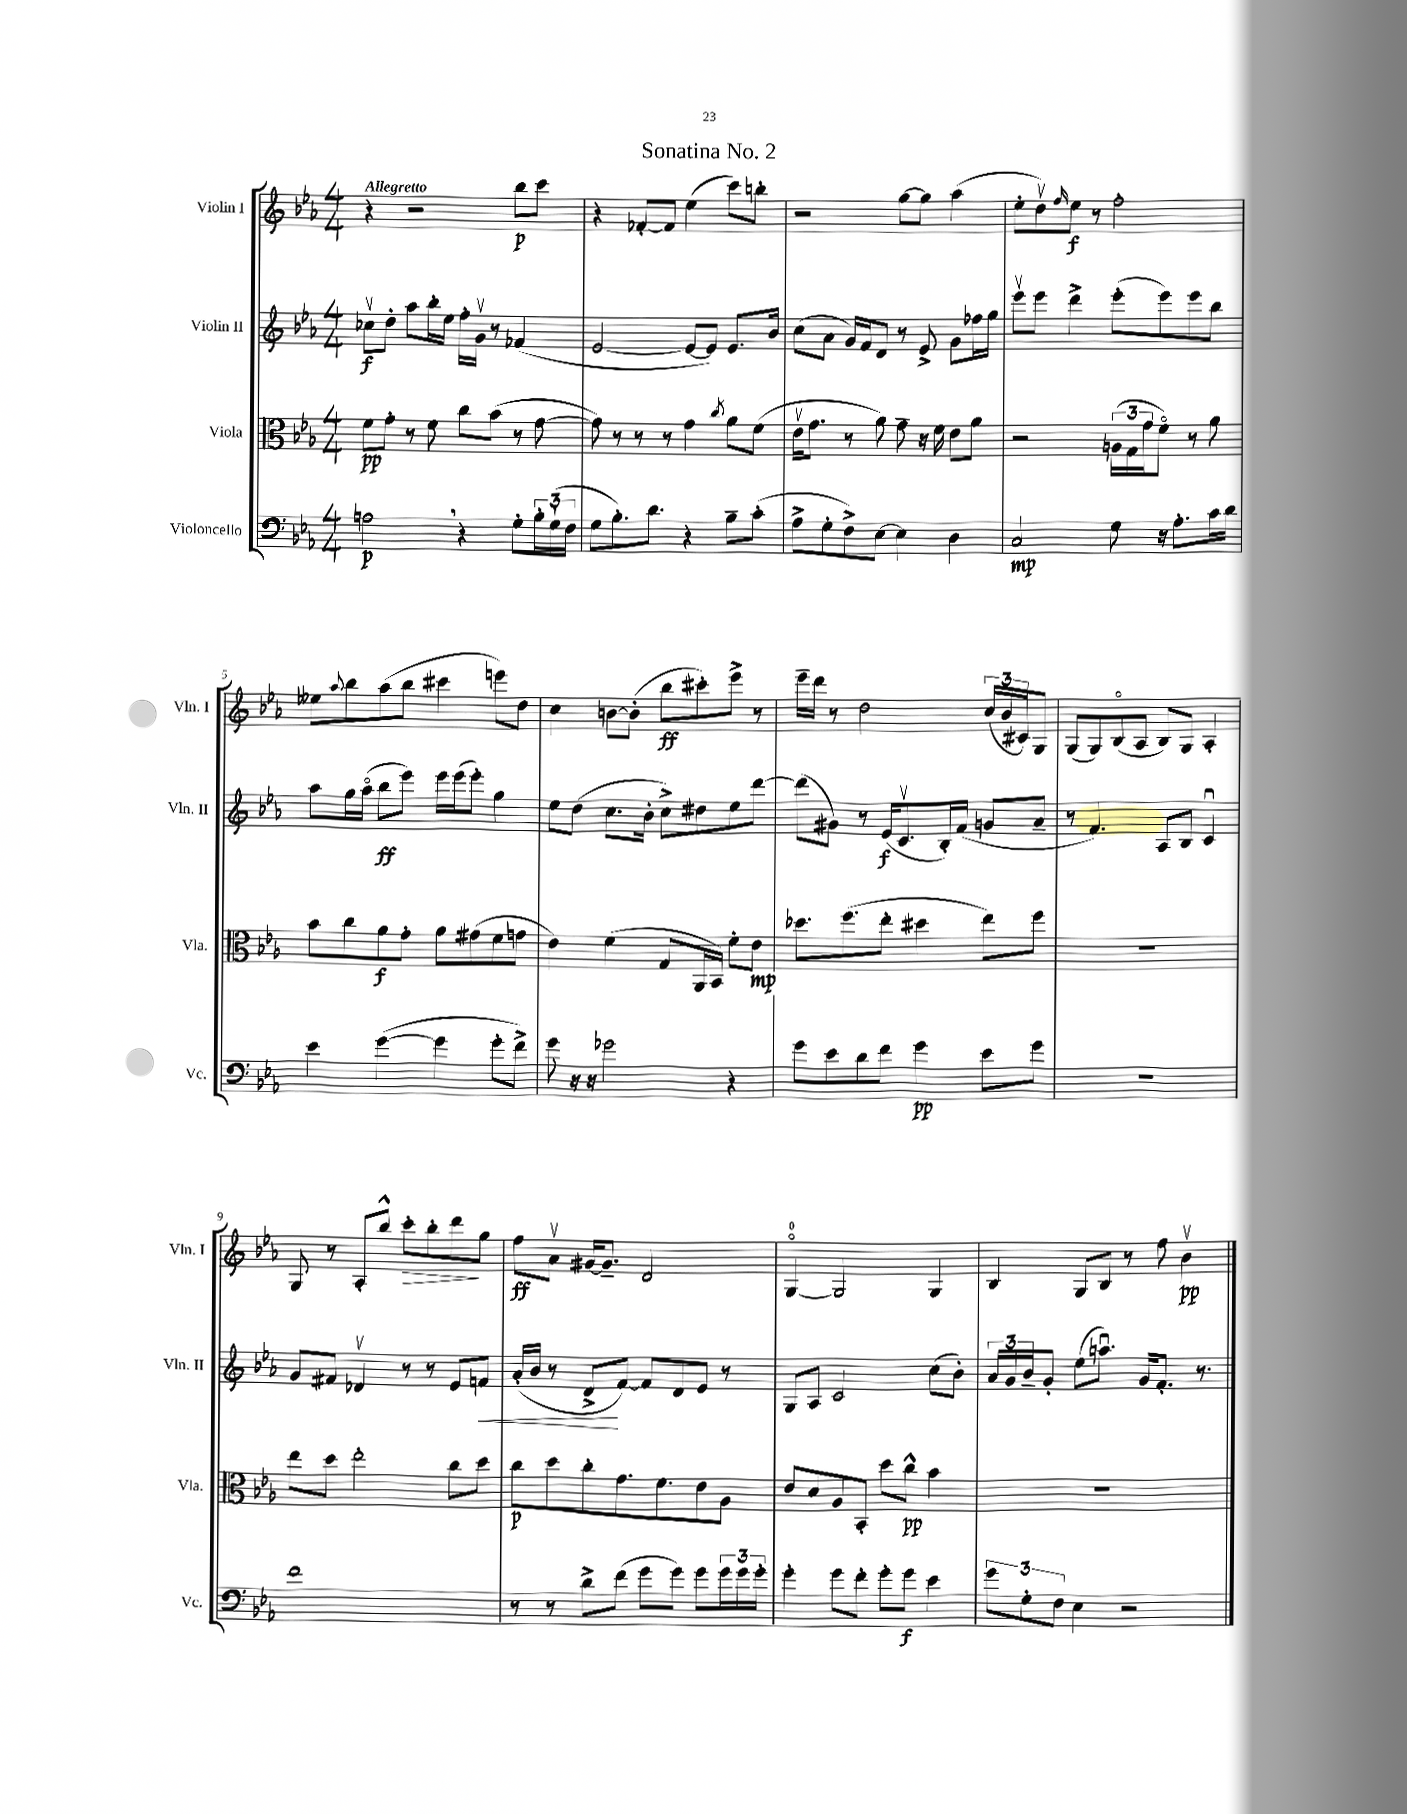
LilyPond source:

\header { title = "Sonatina No. 2" }
<<
\new StaffGroup <<
\new Staff = "s0" \with { instrumentName = "Violin I" shortInstrumentName = "Vln. I" } {
    \clef treble \key ees \major \numericTimeSignature \time 4/4 \tempo "Allegretto"
    r4 r2 bes''8\p c'''8 |
    r4 fes'8~-. fes'8 ees''4( c'''8) b''8-. |
    r2 g''8~ g''8 aes''4( |
    ees''8-. d''8\upbow) \grace { f''16 } ees''8\f r8 f''2-. |
    eeses''8 \appoggiatura { aes''8 } bes''8 aes''8( bes''8 cis'''4 e'''8) d''8 |
    c''4 b'8~ b'8-.( bes''8\ff cis'''8-.) ees'''8-> r8 |
    ees'''16-- d'''16 r8 d''2 \tuplet 3/2 { c''16( bes'16 cis'16) } g8 |
    g8( g8) bes8\flageolet( aes8 bes8) g8 aes4-. |
    g8 r8 aes8-. bes''8-^ c'''8-.\> bes''8-. d'''8\! g''8 |
    f''8\ff aes'8\upbow gis'16~ gis'8.-- d'2 |
    g4-0~\flageolet g2 g4 |
    bes4 g8 bes8 r8 f''8 bes'4\upbow\pp \bar "|." |
}
\new Staff = "s1" \with { instrumentName = "Violin II" shortInstrumentName = "Vln. II" } {
    \clef treble \key ees \major \numericTimeSignature \time 4/4
    ces''8\upbow\f d''8-. aes''8 bes''16-. ees''16 f''16-. g'16\upbow r8 fes'4( |
    ees'2~ ees'8~ ees'8) ees'8. bes'16 |
    c''8( aes'8 g'16) f'16 d'8 r8 ees'8-> g'8 fes''16 g''16 |
    ees'''8\upbow ees'''8 d'''4-> ees'''8-.( ees'''8) ees'''8 bes''8 |
    aes''8 g''16 aes''16\flageolet( bes''8\ff ees'''8) ees'''16 ees'''16( ees'''8-.) g''4 |
    ees''8 d''8( c''8. bes'16-. c''8->) dis''8 ees''8 d'''8~ |
    d'''8( gis'8) r8 ees'16\f( c'8.\upbow bes16-.) f'16( g'8 aes'8-- |
    r8 f'4.) aes8 bes8 c'4\downbow |
    g'8 fis'8 des'4\upbow r8 r8 ees'8 f'8\< |
    aes'16-.( bes'16 r8 d'8->\! f'8~) f'8 d'8 ees'8 r8 |
    g8 aes8 c'2 c''8( bes'8-.) |
    \tuplet 3/2 { aes'16 g'16 bes'16-- } g'8-. ees''8( a''8.\downbow) g'16 f'8.-. r8. \bar "|." |
}
\new Staff = "s2" \with { instrumentName = "Viola" shortInstrumentName = "Vla." } {
    \clef alto \key ees \major \numericTimeSignature \time 4/4
    f'8\pp g'8-. r8 f'8 c''8 bes'8( r8 g'8~ |
    g'8) r8 r8 r8 g'4 \acciaccatura { c''8 } aes'8 f'8( |
    ees'16\upbow g'8. r8 aes'8) g'8-- r16 f'16 ees'8 aes'8 |
    r2 \tuplet 3/2 { a16( g16 g'16 } f'8\flageolet) r8 aes'8 |
    bes'8 c''8 aes'8\f g'8-. aes'8 gis'8( f'8 g'8 |
    ees'4) f'4( g8 aes,16 bes,16) f'8-. ees'8\mp |
    des''8. f''8.( ees''8-. dis''4 ees''8) f''8 |
    R1 |
    ees''8 d''8 ees''2-. c''8 d''8 |
    c''8\p d''8 c''8-. g'8. f'8. ees'8 aes8 |
    ees'8 d'8 aes8 bes,8-. d''8 c''8-^\pp bes'4 |
    R1 \bar "|." |
}
\new Staff = "s3" \with { instrumentName = "Violoncello" shortInstrumentName = "Vc." } {
    \clef bass \key ees \major \numericTimeSignature \time 4/4
    a2\p \breathe r4 g8-. \tuplet 3/2 { bes16-. g16-!( f16 } |
    g8 bes8.-.) d'8. r4 bes8-- c'8-.( |
    aes8-> g8-. f8->) ees8~ ees4 d4 |
    c2\mp g8 r16 aes8.-. c'16 d'16 |
    ees'4 g'4~( g'4 g'8-. f'8->) |
    g'8 r16 r16 ges'2 r4 |
    g'8 ees'8 d'8 f'8 g'4\pp ees'8 g'8 |
    R1 |
    f'1 |
    r8 r8 d'8-> f'8( g'8 g'8) g'8 \tuplet 3/2 { g'16 g'16 g'16-. } |
    g'4-. g'8 f'8-. g'8-. g'8\f ees'4 |
    \tuplet 3/2 { g'8 g8-. f8 } ees4 r2 \bar "|." |
}
>>
>>
